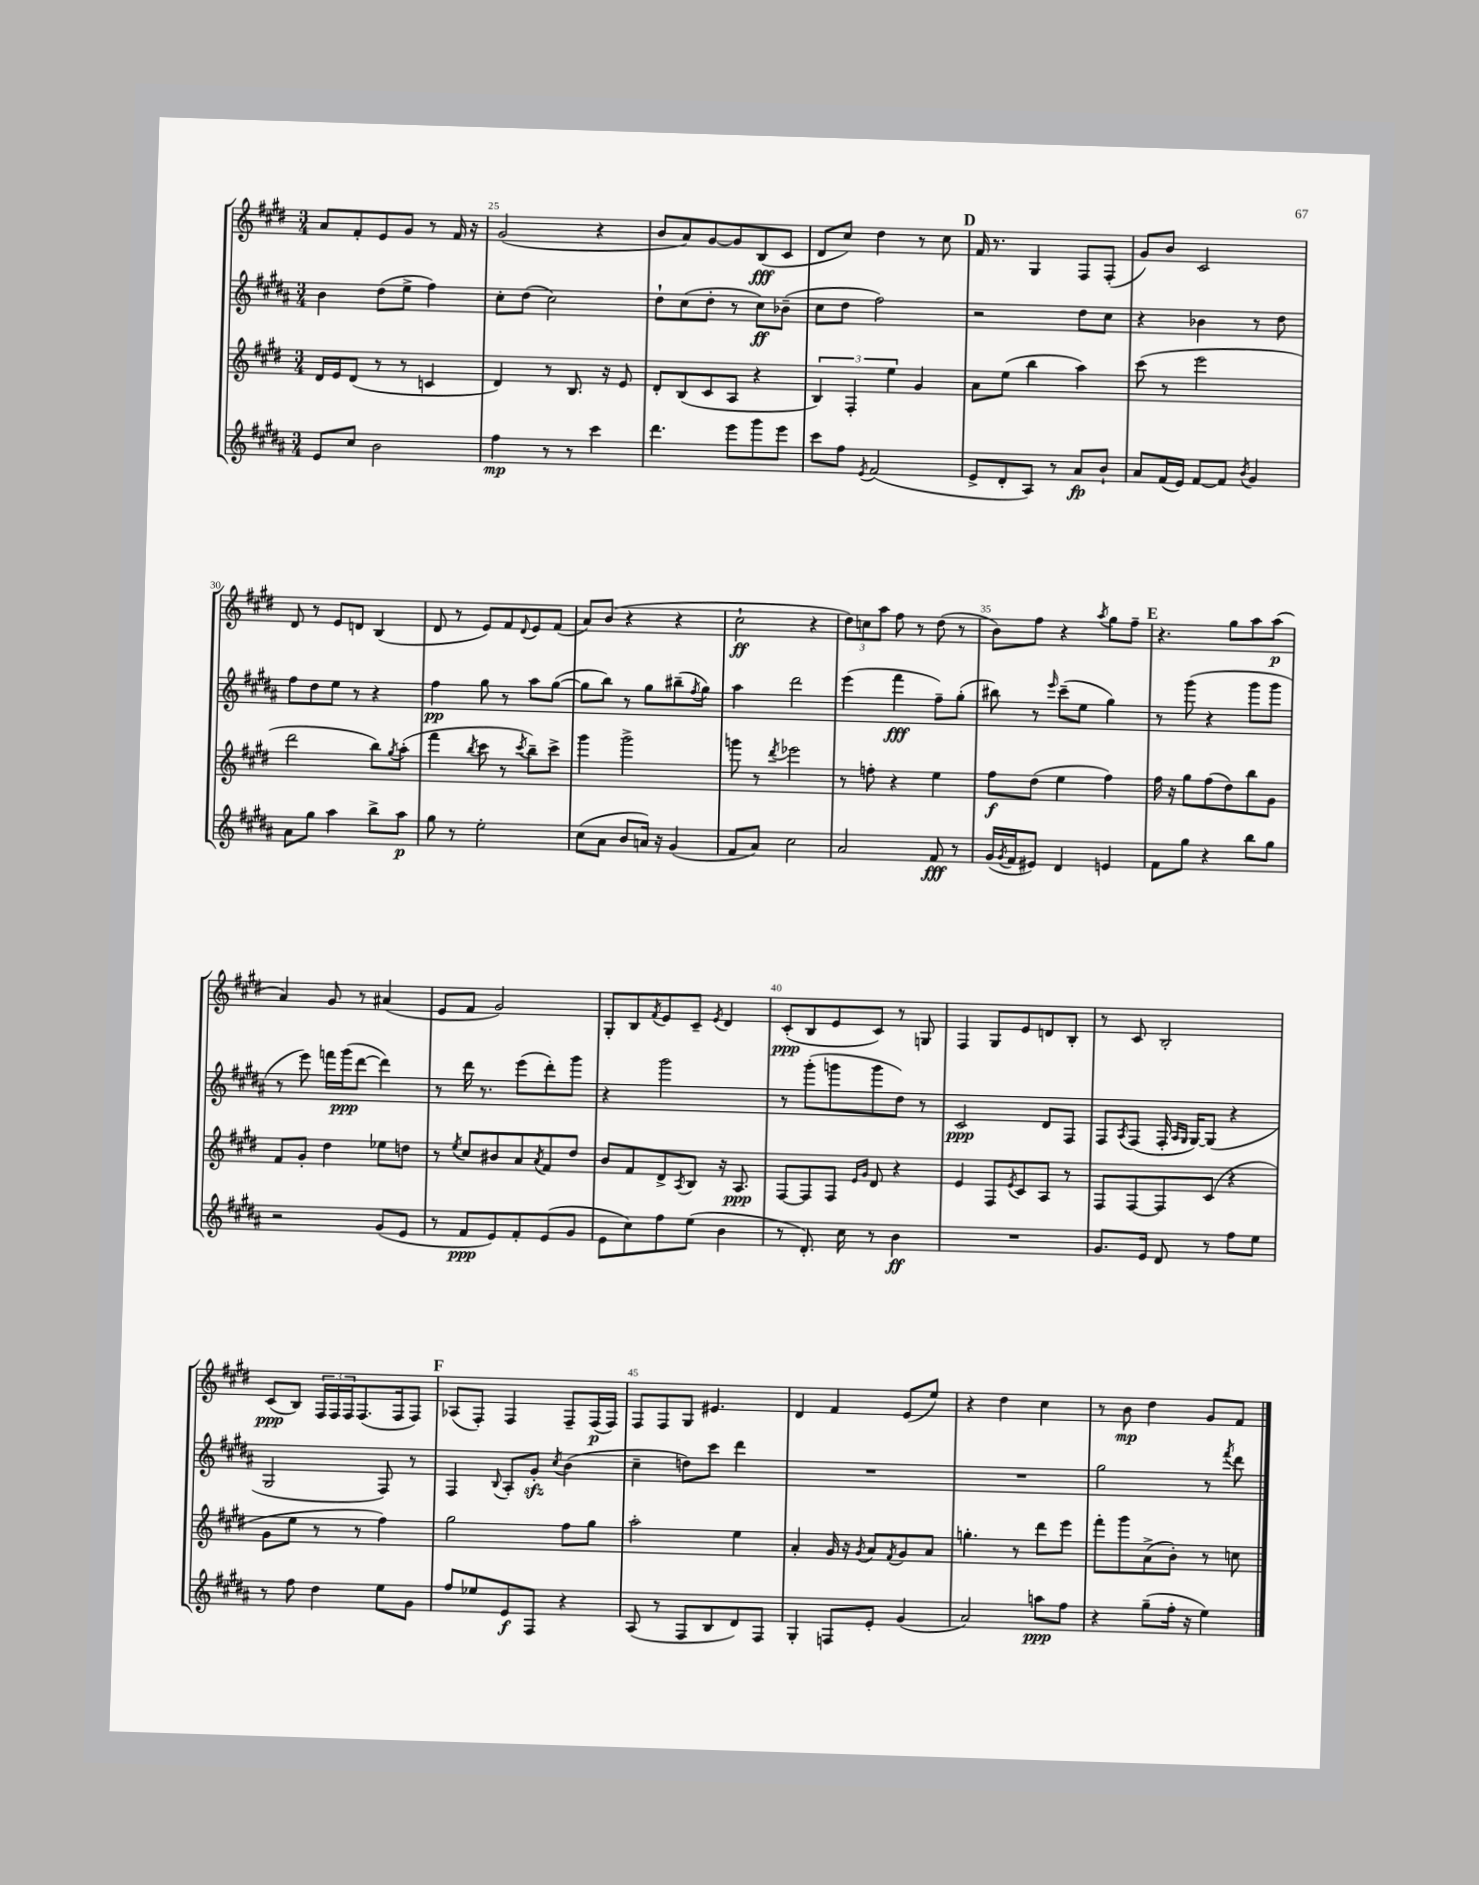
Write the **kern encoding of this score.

**kern	**kern	**kern	**kern
*staff4	*staff3	*staff2	*staff1
*clefG2	*clefG2	*clefG2	*clefG2
*k[f#c#g#d#a#]	*k[f#c#g#d#]	*k[f#c#g#d#a#]	*k[f#c#g#d#]
*M3/4	*M3/4	*M3/4	*M3/4
8e	16d#	4b	8a
.	16e	.	.
8cc#	(8d#	.	8f#'
2b	8r	(8dd#	8e
.	8r	8ee^	8g#
.	4c	4ff#)	8r
.	.	.	16f#
.	.	.	16r
=	=	=	=
4ff#	4d#)	8cc#'	(2g#
.	.	(8dd#	.
8r	8r	2cc#)	.
8r	8.B	.	.
4ccc#	.	.	4r
.	16r	.	.
.	8e	.	.
=	=	=	=
4.ddd#	8d#'	8dd#`	8b
.	(8B	(8cc#	8a)
.	8c#	8dd#'	[8g#
8eee	8A	8r	8g#]
8ggg#	4r	8cc#)	(8B
8eee	.	(8b-~	8c#
=	=	=	=
8ccc#	6B)	8cc#	8d#
8ff#	.	8dd#	8cc#)
.	6F#'	.	.
8qe	.	.	.
(2f#	.	2ff#)	4dd#
.	6ee	.	.
.	4g#	.	8r
.	.	.	8cc#
=	=	=	=
8e^	8a	2r	16f#
.	.	.	8.r
8d#'	(8ee	.	.
8A#)	4bb	.	4G#
8r	.	.	.
8a#	4aa)	8dd#	8F#
8b`	.	8cc#	(8F#'
=	=	=	=
8a#	(8ccc#	4r	8g#)
(16f#	8r	.	8b
16e)	.	.	.
[8f#	2eee	4b-	2c#
8f#]	.	.	.
8qb	.	.	.
4g#	.	8r	.
.	.	8dd#	.
=	=	=	=
8a#	2ddd#	8ff#	8d#
8gg#	.	8dd#	8r
4aa#	.	8ee	8e
.	.	8r	8d
8bb^	8bb)	4r	(4B
.	8qgg#	.	.
8aa#	(8aa'	.	.
=	=	=	=
8gg#	4fff#	4ff#	8d#
8r	.	.	8r
.	8qbb	.	.
2ee'	8ccc#	8gg#	8e)
.	8r	8r	8f#
.	8qccc#	.	8qqd#
.	8bb~)	8aa#	8e
.	8ccc#^	([8gg#	(8f#
=	=	=	=
(8cc#	4ggg#	8gg#]	8a)
8a#	.	8bb)	(8b
8b	2ggg#^	8r	4r
16a)	.	8gg#	.
16r	.	.	.
(4g#	.	(8bb#~	4r
.	.	8qff#	.
.	.	8gg#)	.
=	=	=	=
8f#	8ggg	4aa#	2cc#`
8a#)	8r	.	.
.	8qddd#	.	.
2cc#	2eee-	2ddd#	.
.	.	.	4r
=	=	=	=
2a#	8r	(4eee	12dd#)
.	.	.	12cc
.	8ff'	.	.
.	.	.	12aa
.	4r	4fff#	8ff#
.	.	.	8r
8f#	4ee	8ff#~)	(8dd#
8r	.	(8gg#'	8r
=	=	=	=
(16g#	8ff#	8bb#)	8b)
8qg#	.	.	.
16f#	.	.	.
8e#)	(8dd#	8r	8ff#
.	.	16qqeee	.
4d#	4ee	(8ccc#~	4r
.	.	8ee	.
.	.	.	8qaa
4e	4ff#)	4gg#)	8gg#
.	.	.	8ff#~
=	=	=	=
8f#	16ff#	8r	4.r
.	16r	.	.
8gg#	8gg#	(8ggg#	.
4r	(8ff#	4r	.
.	8dd#)	.	8gg#
8bb	8bb	8ggg#	8aa
8gg#	8g#	8ggg#	(8aa
=	=	=	=
2r	8f#	8r	4a)
.	8g#'	8eee)	.
.	4dd#	16fff	8g#
.	.	(16ggg#	.
.	.	[8ddd#	8r
(8g#	8ee-	4ddd#])	(4a#
8e	8dd	.	.
=	=	=	=
8r	8r	8r	8e
.	8qee	.	.
8f#	8cc#	16ddd#	8f#
.	.	8.r	.
8e)	8b#	.	2g#)
8f#'	8a	(8eee	.
.	8qa	.	.
(8e	8f#	8ddd#')	.
8g#	8dd#	8ggg#	.
=	=	=	=
8e	8b	4r	8G#'
8cc#)	8f#	.	8B
.	.	.	8qf#
8ff#	8d#^	2ggg#	8e
.	8qA	.	.
(8ee	8B	.	8c#~
.	.	.	8qe
4b	16r	.	4d#
.	8.A	.	.
=	=	=	=
8r	[8F#	8r	(8c#'
8.d#')	8F#]	(8ggg#'	8B
.	8F#	8ggg	8e
16cc#	.	.	.
.	16qqe	.	.
.	16qqg#	.	.
8r	8d#	8ggg	8c#)
4b	4r	8dd#)	8r
.	.	8r	8G
=	=	=	=
2.r	4e	2c#	4F#
.	8F#	.	8G#
.	8qe	.	.
.	8c#	.	8e
.	8A	8d#	8d
.	8r	8F#	8B'
=	=	=	=
8.g#	8F#	8F#	8r
.	.	8qA#	.
.	[8F#	(8F#	8c#
16e	.	.	.
8d#	8F#]	16F#'	2B'
.	.	16qqA#	.
.	.	16qqG#	.
.	.	[16G#)	.
8r	(8c#	(8G#]	.
8ff#	4r	4r	.
8ee	.	.	.
=	=	=	=
8r	8g#	2G#	(8c#
8ff#	8ee	.	8B)
4dd#	8r	.	24F#
.	.	.	24F#
.	.	.	24F#
.	8r	.	(8.F#
8ee	4ff#)	8F#)	.
.	.	.	16F#
8g#	.	8r	8F#)
=	=	=	=
8ff#	2gg#	4F#	(8A-
8ee-	.	.	8F#')
.	.	8qqB	.
8e	.	8A#'	4F#
8F#	.	8g#'	.
.	.	8qcc#	.
4r	8ff#	(4b	8F#~
.	8gg#	.	(16F#
.	.	.	16F#)
=	=	=	=
(8A#	2aa'	4cc#~	8F#
8r	.	.	8F#
8F#	.	8dd)	8G#
8B	.	8ccc#	4.e#
8d#)	4ee	4ddd#	.
8F#	.	.	.
=	=	=	=
4G#'	4a'	2.r	4d#
8F	16g#	.	4f#
.	16r	.	.
.	8qg#	.	.
8e'	8a	.	.
.	8qf#	.	.
(4g#	8g#	.	(8e
.	8a	.	8ee)
=	=	=	=
2a#)	4.gg'	2.r	4r
.	.	.	4dd#
.	8r	.	.
8aa	8ddd#	.	4cc#
8ff#	8eee	.	.
=	=	=	=
4r	8fff#'	2gg#	8r
.	8ggg#	.	8b
(8gg#~	(8a^	.	4dd#
16ff#'	8b')	.	.
16r	.	.	.
4ee)	8r	8r	8g#
.	.	8qfff#	.
.	8cc	8ddd#	8f#
==	==	==	==
*-	*-	*-	*-
